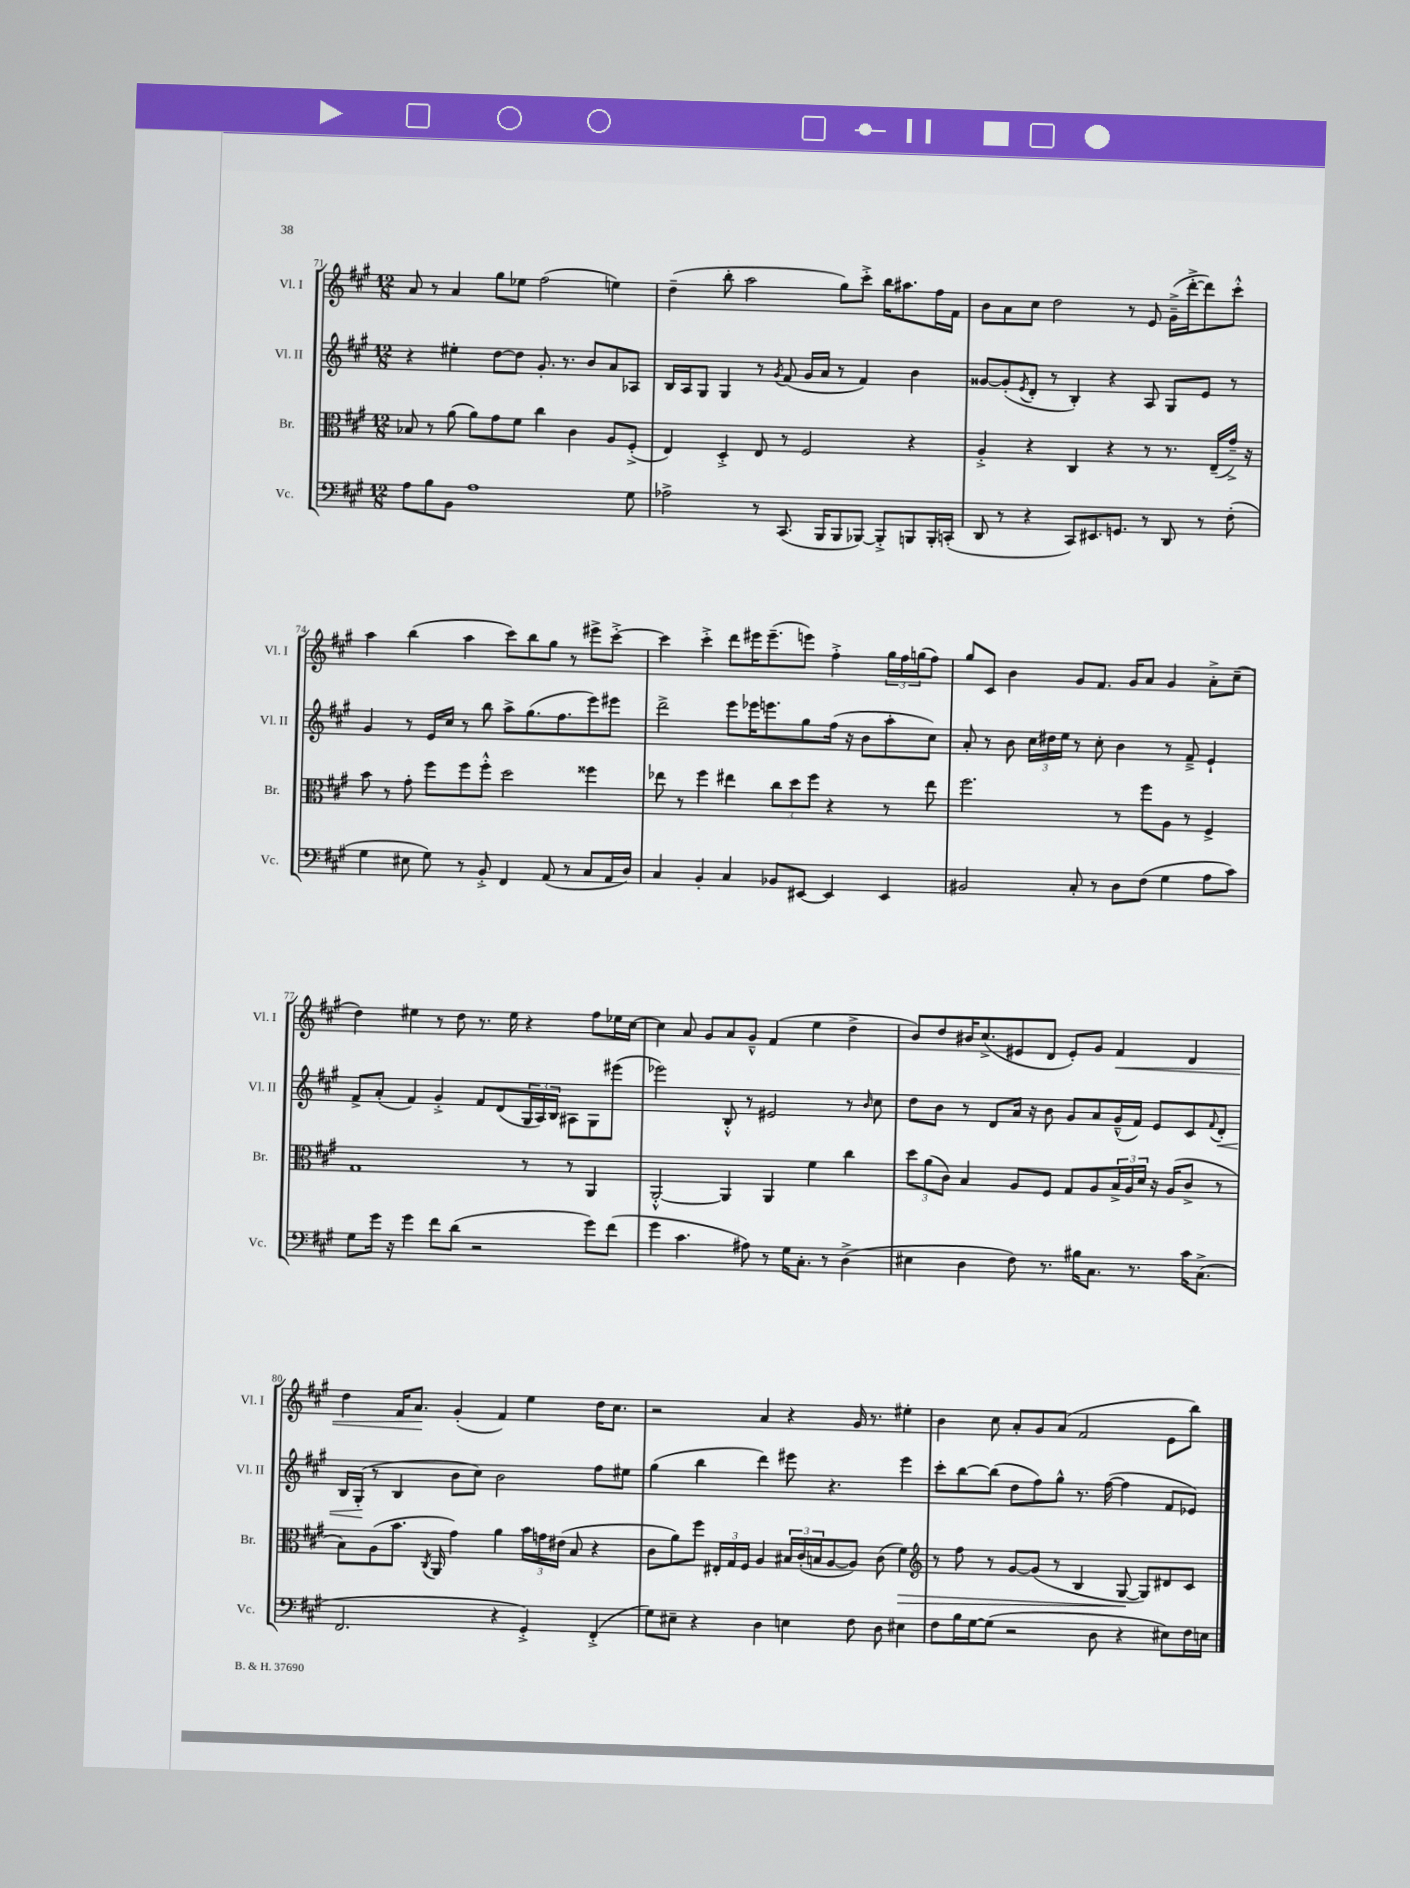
<<
\new StaffGroup <<
\new Staff = "s0" \with { instrumentName = "Vl. I" shortInstrumentName = "Vl. I" } {
    \clef treble \key a \major \numericTimeSignature \time 12/8
    a'8 r8 a'4 gis''8 ees''8 fis''2( e''4) |
    d''4--( b''8-. a''2 gis''8) cis'''8-.-> b''16 ais''8. fis''16 fis'16 |
    b'8 a'8 cis''8 d''2 r8 e'8 gis'16--->( d'''16~-.-> d'''8) cis'''8-.-^ |
    a''4 b''4( a''4 cis'''8) b''8 gis''8 r8 eis'''8-> cis'''8~-.-> |
    cis'''4 cis'''4-.-> d'''8 eis'''16 eis'''8.--( e'''8) fis''4-.-> \tuplet 3/2 { gis''16 fis''16 g''16( } fis''8) |
    gis''8 cis'8 b'4 gis'8 fis'8. gis'16 a'8 gis'4 a'8-.-> cis''8--( |
    d''4) eis''4 r8 d''8 r8. eis''16 r4 fis''8 ees''16 cis''16~ |
    cis''4 a'8 gis'8 a'8 gis'8---^ fis'4( e''4 d''4-> |
    b'8) d''8 bis'16 cis''8.->( eis'8 d'8 eis'8-.) gis'8 fis'4\< d'4 |
    d''4 fis'16 a'8.\! gis'4-.( fis'4) e''4 d''16 cis''8. |
    r2 a'4 r4 gis'16 r8. eis''4-. |
    b'4 cis''8 a'8-. gis'8 a'8( fis'2 e'8 b''8) \bar "|." |
}
\new Staff = "s1" \with { instrumentName = "Vl. II" shortInstrumentName = "Vl. II" } {
    \clef treble \key a \major \numericTimeSignature \time 12/8
    r4 eis''4-. d''8~ d''8 gis'8.-. r8. b'8 a'8 aes8 |
    b16 a16 gis8 gis4 r8 \acciaccatura { gis'8 } fis'8( gis'16 a'16 r8 fis'4) b'4 |
    gisis'8~ gisis'8-.( \acciaccatura { e'8 } d'8-. r8 b4-.) r4 a8 gis8 e'8 r8 |
    gis'4 r8 e'16 cis''16 r8 b''8 a''8-> gis''8.( fis''8. e'''8) eis'''8 |
    d'''2-> e'''8 ees'''16 e'''8. gis''8 fis''16( r16 b'8 a''8-. cis''8) |
    a'8-. r8 b'8 \tuplet 3/2 { cis''16 dis''16 e''16 } r8 cis''8-. b'4 r8 fis'8---> e'4-! |
    fis'8-> a'8-.( fis'4) gis'4-.-> fis'8 d'8( \tuplet 3/2 { gis16 a16) b16 } ais8 gis8 eis'''8( |
    ees'''2) b8-.-^ r8 eis'2 r8 \grace { b'16 } cis''8 |
    d''8 b'8 r8 d'8 a'16 r16 b'8 gis'8 a'8 gis'16---^( fis'16) e'8 cis'8 \appoggiatura { fis'8 } d'8-.\< |
    b16 gis16-.\!( r8 b4 b'8 cis''8) b'2 fis''8 eis''8 |
    gis''4( b''4 d'''4) eis'''8 r4. eis'''4 |
    cis'''8-. b''8~ b''8( d''8 fis''8) gis''8-^ r8. fis''16~( fis''4 fis'8 ees'8) \bar "|." |
}
\new Staff = "s2" \with { instrumentName = "Br." shortInstrumentName = "Br." } {
    \clef alto \key a \major \numericTimeSignature \time 12/8
    bes8 r8 a'8( a'8) gis'8 fis'8 cis''4 cis'4 a8 fis8-.->( |
    e4) d4-.-> e8 r8 fis2 r4 |
    a4-.-> r4 cis4 r4 r8 r8. e16--( gis'16--->) r16 |
    b'8 r8 gis'8-. fis''8 fis''8 fis''8-.-^ d''2 fisis''4 |
    ees''8 r8 fis''4 eis''4 \tuplet 3/2 { cis''8 d''8 fis''8 } r4 r8 eis''8 |
    fis''2. r8 fis''8 a8 r8 fis4-> |
    gis1 r8 r8 a,4 |
    a,2~-.-^ a,4 a,4 fis'4 cis''4 |
    \tuplet 3/2 { d''8 a'8( cis'8) } b4 a8 fis8 gis8 a8 \tuplet 3/2 { b16-> a16 d'16 } r16 a16( cis'8-> r8 |
    b8) a8( b'8. \acciaccatura { cis8 } a,16 gis'4) a'4 \tuplet 3/2 { b'16 g'16 eis'16( } b8 r4 |
    cis'8 a'8) fis''8 \tuplet 3/2 { eis16-. gis16 fis16 } a4 \tuplet 3/2 { bis16 cis'16-.( b16 } a8~ a8) cis'8( fis'4\>) |
    \clef treble r8 fis''8 r8 gis'8~ gis'8( r8 b4 gis8~\! gis8) dis'8 cis'8 \bar "|." |
}
\new Staff = "s3" \with { instrumentName = "Vc." shortInstrumentName = "Vc." } {
    \clef bass \key a \major \numericTimeSignature \time 12/8
    a8 b8 b,8 a1 gis8 |
    aes2-> r8 cis,8.( b,,16 b,,8 bes,,8~) bes,,8-.-> b,,8 b,,16-. c,16-.( |
    d,8 r8 r4 cis,8) eis,8. g,8. r8 d,8 r8 fis8-.( |
    gis4 eis8 gis8) r8 b,8-.-> fis,4 a,8( r8 cis8 a,16 d16) |
    cis4 b,4-. cis4 bes,8 eis,8~ eis,4 eis,4 |
    bis,2 cis8-. r8 d8 fis8( gis4 a8 cis'8) |
    gis8 gis'16 r16 gis'4 fis'8 d'8( r2 gis'8) fis'8( |
    gis'4 cis'4. ais8) r8 gis16 cis8.-. r8 d4->( |
    eis4 d4 fis8) r8. bis16 cis8. r8. cis'16 cis8.->( |
    fis,2. r4 gis,4-.->) fis,4-.->( |
    gis8) eis8-- r4 d4 e4 fis8 d8 eis4 |
    fis8 b16 gis16~ gis8( r2 d8 r4 eis8) fis16 e16 \bar "|." |
}
>>
>>
